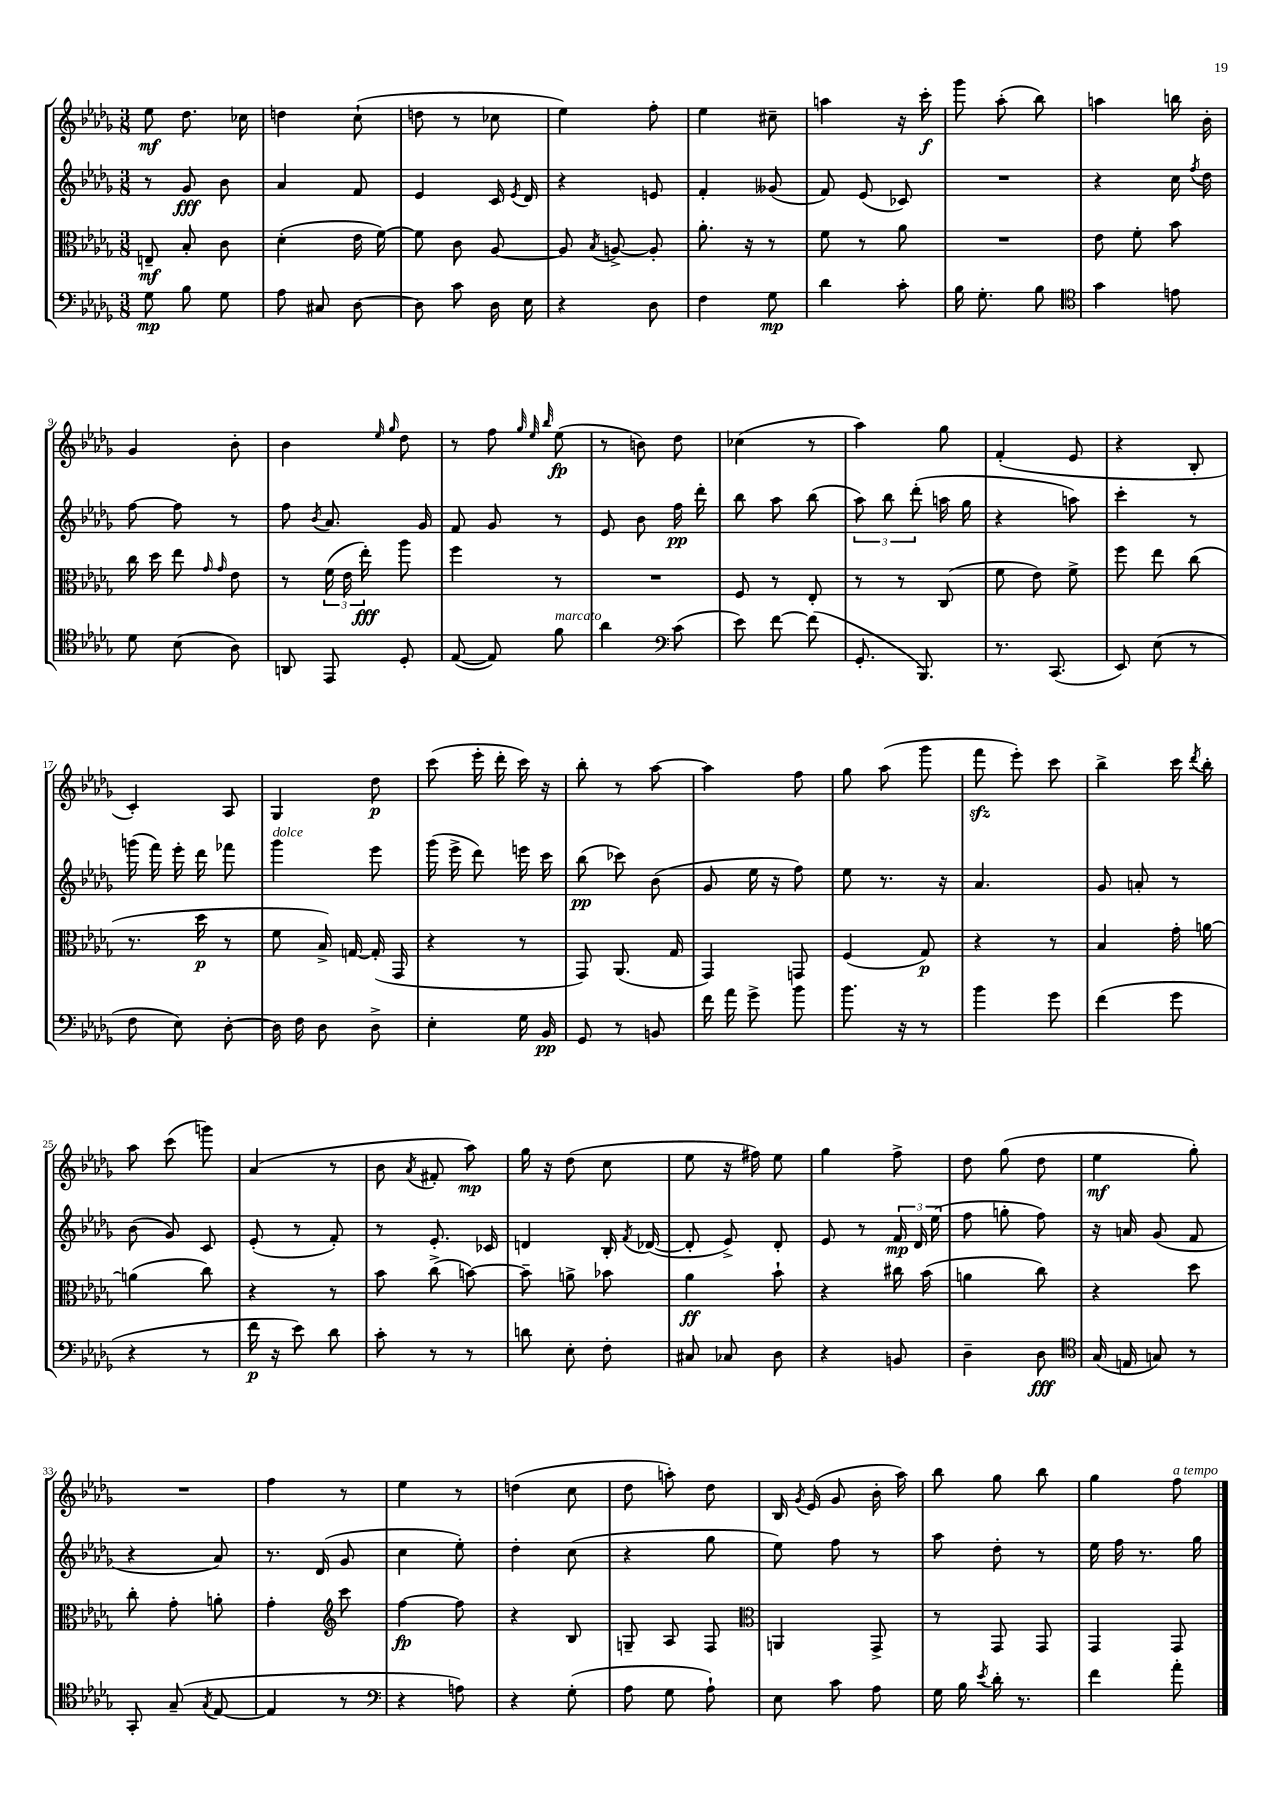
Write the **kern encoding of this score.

**kern	**kern	**kern	**kern
*staff4	*staff3	*staff2	*staff1
*clefF4	*clefC3	*clefG2	*clefG2
*k[b-e-a-d-g-]	*k[b-e-a-d-g-]	*k[b-e-a-d-g-]	*k[b-e-a-d-g-]
*M3/8	*M3/8	*M3/8	*M3/8
8G-\	8E~/	8r	8ee-\
8B-\	8B-'/	8g-/	8.dd-\
8G-\	8c\	8b-\	.
.	.	.	16cc-\
=	=	=	=
8A-\	(4d-'\	4a-/	4dd\
8C#/	.	.	.
[8D-\	16e-\	8f/	(8cc`\
.	[16f\)	.	.
=	=	=	=
8D-\]	8f\]	4e-/	8dd\
8c\	8c\	.	8r
16D-\	[8A-/	16c/	8cc-\
.	.	8qe-/	.
16E-\	.	16d-/	.
=	=	=	=
4r	8A-/]	4r	4ee-\)
.	8qB-/	.	.
.	[8A^/	.	.
8D-\	8A'/]	8e/	8ff'\
=	=	=	=
4F\	8.a-'\	4f'/	4ee-\
.	16r	.	.
8G-\	8r	(8g--/	8cc#~\
=	=	=	=
4d-\	8f\	8f/)	4aa\
.	8r	(8e-/	.
8c'\	8a-\	8c-/)	16r
.	.	.	16ccc'\
=	=	=	=
16B-\	4.r	4.r	8ggg-\
8.G-'\	.	.	.
.	.	.	(8aa-'\
8B-\	.	.	8bb-\)
=	=	=	=
*clefC4	*	*	*
4g-\	8e-\	4r	4aa\
.	8f'\	.	.
8e\	8b-\	16cc\	16bb\
.	.	8qff/	.
.	.	16dd-\	16b-'\
=	=	=	=
8d-\	16cc\	[8ff\	4g-/
.	16dd-\	.	.
(8B-\	8ee-\	8ff\]	.
.	16qqg-/	.	.
.	16qqg-/	.	.
8A-\)	8e-\	8r	8b-'\
=	=	=	=
8AA/	8r	8ff\	4b-\
.	.	8qb-/	.
8EE-/	(24f\	8.a-/	.
.	24e-\	.	.
.	24ee-'\)	.	.
.	.	.	16qqee-/
.	.	.	16qqgg-/
8D-'/	8aa-\	.	8dd-\
.	.	16g-/	.
=	=	=	=
([8E-/	4ff\	8f/	8r
8E-/])	.	8g-/	8ff\
.	.	.	32qqgg-/
.	.	.	32qqee-/
.	.	.	32qqbb-/
8f\	8r	8r	(8ee-\
=	=	=	=
4a-\	4.r	8e-/	8r
.	.	8b-\	8b\)
*clefF4	*	*	*
(8c\	.	16ff\	8dd-\
.	.	16ddd-'\	.
=	=	=	=
8e-\)	8F/	8bb-\	(4cc-\
[8f\	8r	8aa-\	.
(8f\]	8E-'/	(8bb-\	8r
=	=	=	=
8.GG-'/	8r	12aa-\)	4aa-\)
.	.	12bb-\	.
.	8r	.	.
.	.	(12ddd-'\	.
8.BBB-/)	.	.	.
.	(8C/	16aa\	8gg-\
.	.	16gg-\	.
=	=	=	=
8.r	8f\	4r	(4f'/
.	8e-\)	.	.
(8.CC/	.	.	.
.	8f^\	8aa\)	8e-/
=	=	=	=
8EE-/)	8ff\	4ccc'\	4r
(8E-\	8ee-\	.	.
8r	(8cc\	8r	8B-'/
=	=	=	=
8F\	8.r	(16ggg\	4c'/)
.	.	16fff\)	.
8E-\)	.	16eee-'\	.
.	16dd-\	16ddd-\	.
[8D-'\	8r	8fff-\	8A-/
=	=	=	=
16D-\]	8f\	4ggg-\	4G-/
16F\	.	.	.
8D-\	16B-^/)	.	.
.	[16G/	.	.
8D-^\	(16G'/]	8eee-\	8dd-\
.	16GG-/	.	.
=	=	=	=
4E-'\	4r	(16ggg-\	(8ccc\
.	.	16eee-^\	.
.	.	8ddd-\)	16eee-'\
.	.	.	16ddd-'\
16G-\	8r	16eee\	16ccc\)
16BB-/	.	16ccc\	16r
=	=	=	=
8GG-/	8GG-/)	(8bb-\	8bb-'\
8r	(8.AA-/	8ccc-\)	8r
8BB/	.	(8b-\	[8aa-\
.	16G-/	.	.
=	=	=	=
16f\	4GG-/)	8g-/	4aa-\]
16a-\	.	.	.
8g-^\	.	16ee-\	.
.	.	16r	.
8b-\	8GG/	8ff\)	8ff\
=	=	=	=
8.b-\	(4F/	8ee-\	8gg-\
.	.	8.r	(8aa-\
16r	.	.	.
8r	8G-/)	.	8ggg-\
.	.	16r	.
=	=	=	=
4b-\	4r	4.a-/	8fff\
.	.	.	8eee-'\)
8g-\	8r	.	8ccc\
=	=	=	=
(4f\	4B-/	8g-/	4bb-^\
.	.	8a'/	.
8g-\	16g-'\	8r	16ccc\
.	.	.	8qddd-/
.	[16a\	.	16bb-'\
=	=	=	=
4r	(4a\]	(8b-\	8aa-\
.	.	8g-/)	(8ccc\
8r	8cc\)	8c/	8ggg\)
=	=	=	=
16f\	4r	(8e-'/	(4a-/
16r	.	.	.
8e-\)	.	8r	.
8d-\	8r	8f'/)	8r
=	=	=	=
8c'\	8b-\	8r	8b-\
.	.	.	8qa-/
8r	(8cc^\	8.e-'/	8f#'/
8r	[8b\)	.	8aa-\)
.	.	16c-/	.
=	=	=	=
8d\	8b~\]	4d/	16gg-\
.	.	.	16r
8E-'\	8a^\	.	(8dd-\
8F'\	8b-\	16B-'/	8cc\
.	.	8qf/	.
.	.	([16d-/	.
=	=	=	=
8C#/	4a-\	8d-'/]	8ee-\
8C-/	.	8e-^/)	16r
.	.	.	16ff#\)
8D-\	8b-`\	8d-'/	8ee-\
=	=	=	=
4r	4r	8e-/	4gg-\
.	.	8r	.
8BB/	16cc#\	24f/	8ff^\
.	.	24d-/	.
.	(16b-\	.	.
.	.	(24ee-\	.
=	=	=	=
4D-~\	4a\	8ff\	8dd-\
.	.	8gg'\	(8gg-\
8D-\	8cc\)	8ff\)	8dd-\
=	=	=	=
*clefC4	*	*	*
(16G-/	4r	16r	4ee-\
16E/	.	16a/	.
8G/)	.	(8g-/	.
8r	8dd-\	8f/	8gg-'\)
=	=	=	=
8GG-'/	8cc'\	4r	4.r
(8G-~/	8g-'\	.	.
8qG-/	.	.	.
[8E-/	8a'\	8a-/)	.
=	=	=	=
4E-/]	4g-'\	8.r	4ff\
.	.	(16d-/	.
*	*clefG2	*	*
8r	8ccc\	8g-/	8r
=	=	=	=
*clefF4	*	*	*
4r	[4ff\	4cc\	4ee-\
8A\)	8ff\]	8ee-'\)	8r
=	=	=	=
4r	4r	4dd-'\	(4dd\
(8G-'\	8B-/	(8cc\	8cc\
=	=	=	=
8A-\	8G~/	4r	8dd-\
8G-\	8A-/	.	8aa'\)
8A-`\)	8F/	8gg-\	8dd-\
=	=	=	=
*	*clefC3	*	*
8E-\	4AA/	8ee-\)	16B-/
.	.	.	8qg-/
.	.	.	(16e-/
8c\	.	8ff\	8g-/
8A-\	8GG-^/	8r	16b-'\
.	.	.	16aa-\)
=	=	=	=
16G-\	8r	8aa-\	8bb-\
16B-\	.	.	.
8qe-/	.	.	.
16d-'\	8GG-/	8dd-'\	8gg-\
8.r	.	.	.
.	8GG-/	8r	8bb-\
=	=	=	=
4f\	4GG-/	16ee-\	4gg-\
.	.	16ff\	.
.	.	8.r	.
8a-'\	8GG-/	.	8ff\
.	.	16gg-\	.
==	==	==	==
*-	*-	*-	*-
